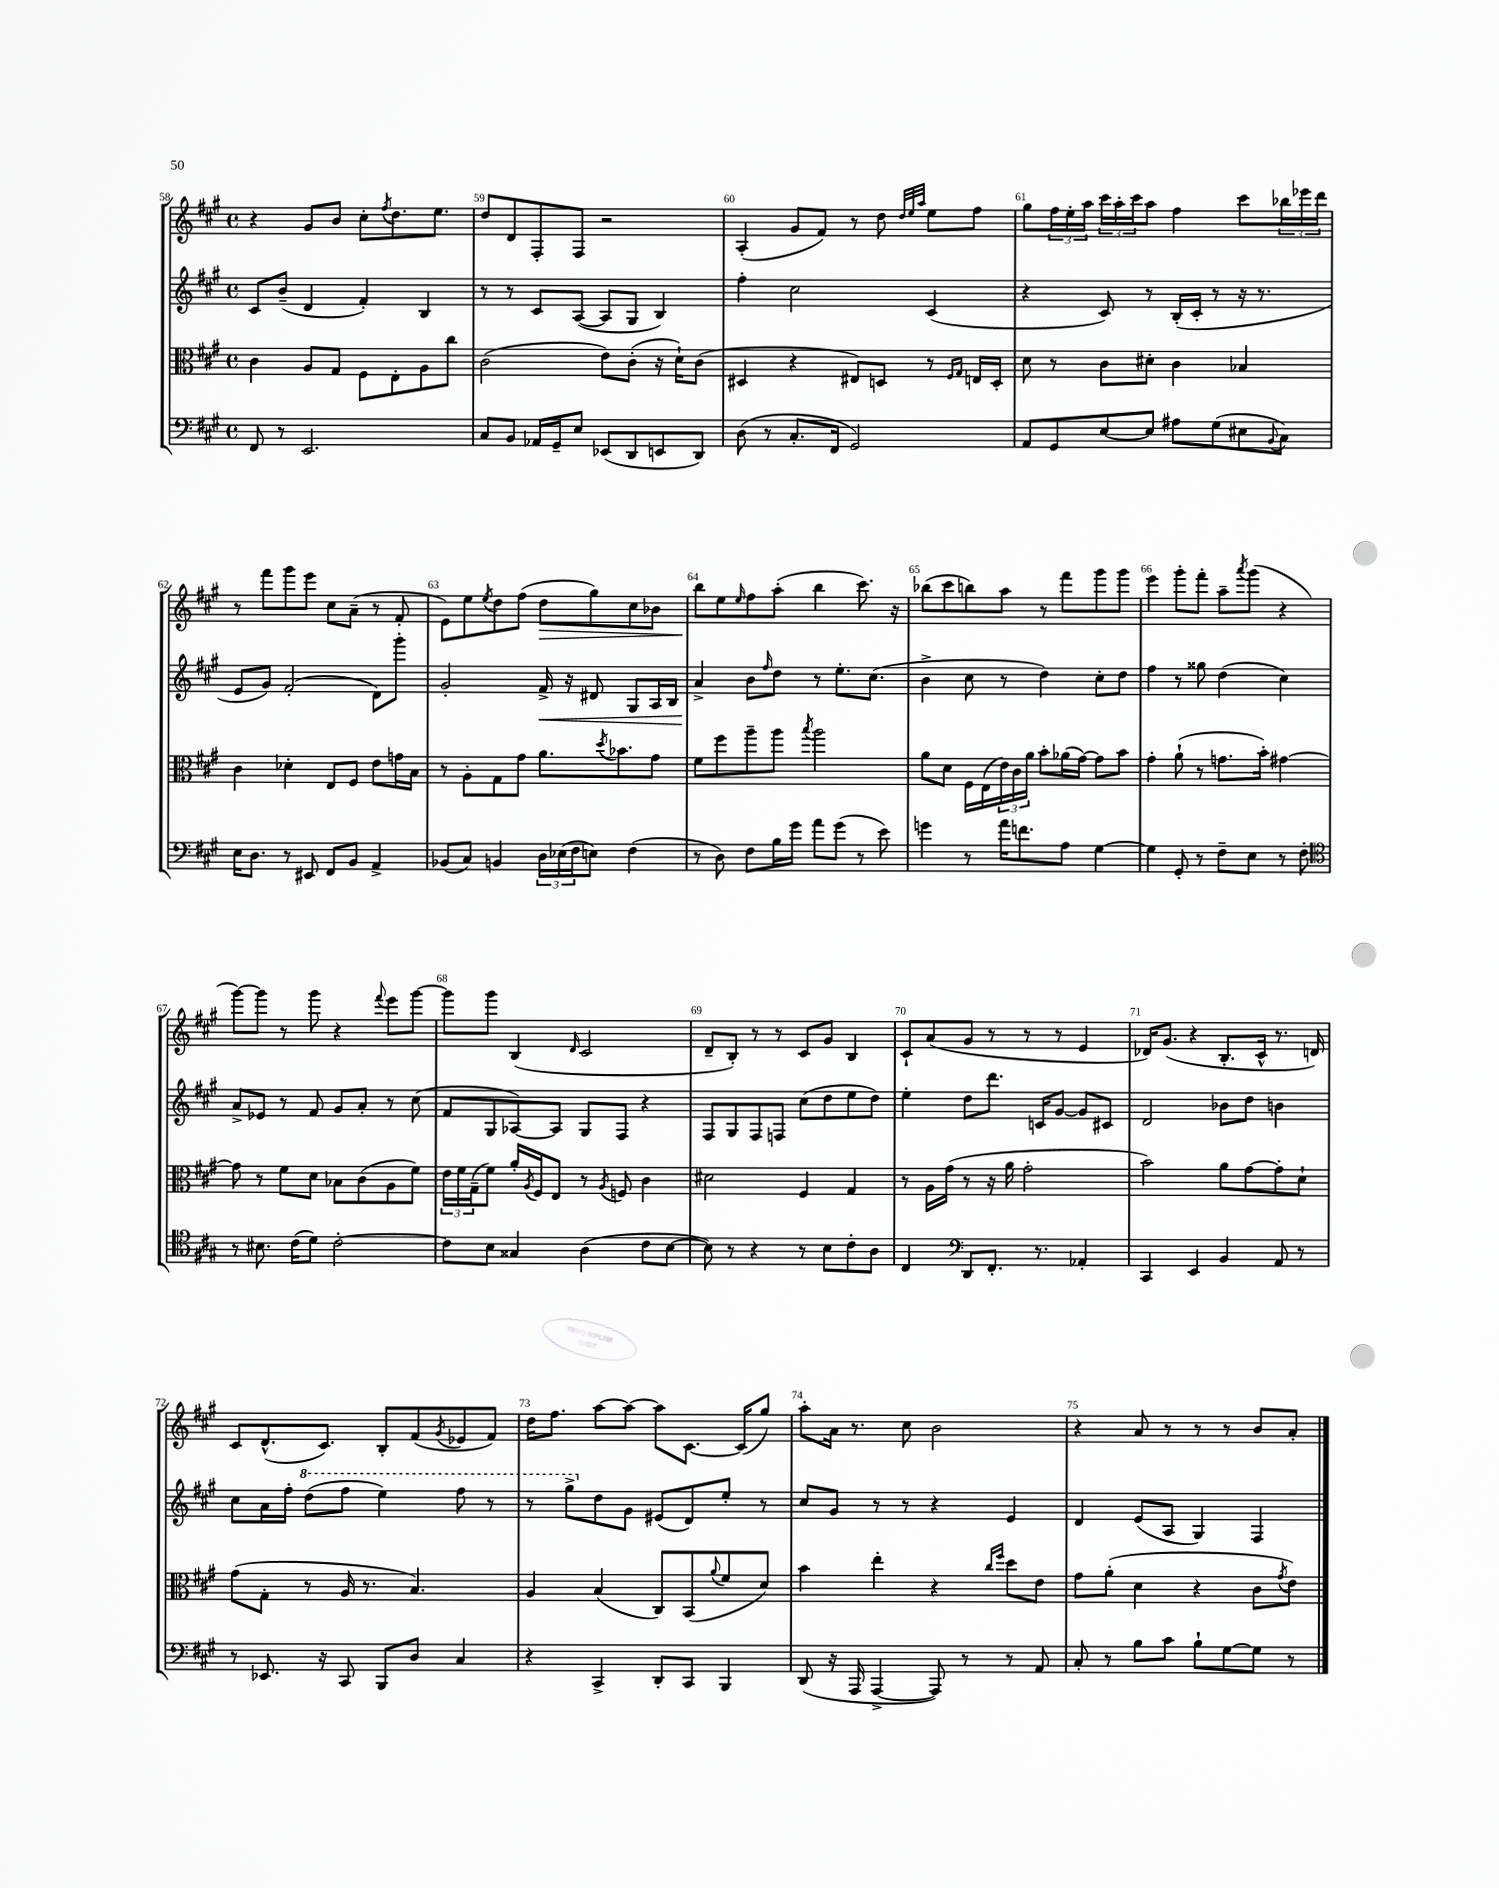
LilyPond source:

<<
\new StaffGroup <<
\new Staff = "s0" {
    \clef treble \key a \major \defaultTimeSignature \time 4/4
    r4 gis'8 b'8 cis''8-. \acciaccatura { fis''8 } d''8. e''8. |
    d''8 d'8 fis8-. fis8 r2 |
    a4-.( gis'8 fis'8) r8 d''8 \grace { d''32 e''32 a''32 } e''8 fis''8 |
    gis''8 \tuplet 3/2 { fis''16 e''16-. a''16 } \tuplet 3/2 { cis'''16 a''16-. cis'''16 } a''8 fis''4 cis'''8 \tuplet 3/2 { bes''16 ees'''16 d'''16 } |
    r8 fis'''8 gis'''8 e'''8 cis''8 a'8--( r8 fis'8-. |
    e'8) e''8 \acciaccatura { e''8 } d''8 fis''8( d''8\> gis''8) cis''8 bes'8 |
    b''8\! e''8 \grace { e''16 } fis''8 a''8-.( b''4 cis'''8.) r16 |
    bes''8( cis'''8 b''8) a''8 r8 fis'''8 gis'''8 gis'''8 |
    e'''4 gis'''8-. fis'''8-. a''8-- \acciaccatura { a'''8 } gis'''8( r4 |
    gis'''8~) gis'''8 r8 gis'''8 r4 \appoggiatura { fis'''8 } e'''8 gis'''8~ |
    gis'''8 gis'''8 b4( \grace { d'16 } cis'2 |
    d'8-- b8-.) r8 r8 cis'8 gis'8 b4 |
    cis'8-! a'8( gis'8 r8 r8 r8 e'4 |
    des'16) gis'8.( r4 b8.-. cis'16-^ r8. d'16) |
    cis'8 d'8.-^( cis'8.) b8-. fis'8( \acciaccatura { gis'8 } ees'8 fis'8) |
    d''16 fis''8. a''8~ a''8~ a''8 cis'8.~ cis'16( gis''8) |
    a''8-. a'16 r8. cis''8 b'2 |
    r4 a'8 r8 r8 r8 b'8 a'8-. \bar "|." |
}
\new Staff = "s1" {
    \clef treble \key a \major \defaultTimeSignature \time 4/4
    cis'8 b'8--( d'4 fis'4-.) b4 |
    r8 r8 cis'8 a8~( a8 gis8 b4) |
    fis''4-. cis''2 cis'4( |
    r4 cis'8) r8 b16-.( cis'16-. r8 r16 r8. |
    e'8 gis'8) fis'2-.( d'8) gis'''8-. |
    gis'2-. fis'16->\< r16 dis'8 gis8 a16 b16 |
    a'4->\! b'8 \grace { fis''16 } d''8 r8 e''8.-. cis''8.( |
    b'4-> cis''8 r8 d''4) cis''8-. d''8 |
    fis''4 r8 gisis''8 d''4( cis''4) |
    a'8-> ees'8 r8 fis'8 gis'8 a'8-. r8 cis''8( |
    fis'8 gis8 aes8~) aes8 gis8 fis8 r4 |
    fis8 gis8 fis8 f8 cis''8( d''8 e''8 d''8) |
    e''4-. d''8 d'''8. c'16 gis'8~ gis'8 cis'8 |
    d'2 bes'8 d''8 b'4 |
    cis''8 a'16 fis''16-. \ottava #1 d'''8( fis'''8 e'''4) fis'''8 r8 |
    r8 gis'''8-> \ottava #0 d''8 gis'8 eis'8( d'8) e''8-. r8 |
    cis''8 gis'8 r8 r8 r4 e'4 |
    d'4 e'8( a8 gis4) fis4 \bar "|." |
}
\new Staff = "s2" {
    \clef alto \key a \major \defaultTimeSignature \time 4/4
    cis'4 a8 gis8 fis8 e8-. a8 cis''8 |
    cis'2( e'8) cis'8-.( r16 d'16-!) cis'8( |
    dis4 r4 eis8) d8 r8 \grace { fis16 gis16 } e16 d16-. |
    d'8 r8 cis'8 dis'8-. cis'4 bes4 |
    cis'4 des'4-. e8 fis8 e'8 g'16 b16 |
    r8 a8-. gis8 gis'8 a'8. \acciaccatura { d''8 } bes'8. gis'8 |
    fis'8 fis''8 a''8-- a''8 \acciaccatura { b''8 } a''2 |
    a'8 d'8 fis16 e16( \tuplet 3/2 { e'16) cis'16 a'16 } b'8-. aes'16( gis'16~) gis'8 b'8 |
    gis'4-. a'8-!( r8 g'8. b'16-.) gis'4~ |
    gis'8 r8 fis'8 d'8 bes8 cis'8( a8 fis'8) |
    \tuplet 3/2 { e'16 fis'16 gis16--( } fis'8) a'16-. \acciaccatura { a8 } fis16 e8 r8 \acciaccatura { a8 } f8 cis'4 |
    dis'2 fis4 gis4 |
    r8 a16 gis'16( r8 r16 a'16 gis'2-. |
    b'2) a'8 gis'8~ gis'8-. d'8-! |
    gis'8( gis8-. r8 a16 r8. b4.) |
    a4 b4( cis8) b,8( \appoggiatura { a'8 } fis'8 d'8) |
    b'4 e''4-. r4 \grace { cis''16 fis''16 } d''8 e'8 |
    gis'8 a'8-.( d'4 r4 cis'8 \acciaccatura { gis'8 } e'8) \bar "|." |
}
\new Staff = "s3" {
    \clef bass \key a \major \defaultTimeSignature \time 4/4
    fis,8 r8 e,2. |
    cis8 b,8 aes,16 gis,16-- e8 ees,8( d,8 e,8 d,8) |
    d8( r8 cis8.-. fis,16 gis,2) |
    a,8 gis,8 e8~ e8 ais8 gis8( eis8 \appoggiatura { b,8 } cis8) |
    e16 d8. r8 eis,8 fis,8 b,8 a,4-> |
    bes,8( cis8) b,4 \tuplet 3/2 { d16 ees16( fis16 } e8) fis4( |
    r8 d8) fis8 b16 gis'16 a'8 gis'8( r8 e'8) |
    g'4 r8 a'16 f'8. a8 gis4~ |
    gis4 gis,8-. r8 fis8-- e8 r8 fis8-. |
    \clef tenor r8 bis8. cis'16( d'8) cis'2~-. |
    cis'8 b8 gisis4 a4( cis'8 b8~ |
    b8) r8 r4 r8 b8 cis'8-. a8 |
    cis4 \clef bass d,8 fis,8.-. r8. aes,4-. |
    cis,4 e,4 b,4 a,8 r8 |
    r8 ees,8. r16 cis,8 b,,8 d8 cis4 |
    r4 cis,4-> d,8-. cis,8 b,,4 |
    d,8( r16 a,,16 a,,4~-> a,,8) r8 r8 a,8 |
    cis8-. r8 b8 cis'8 b8-! gis8~ gis8 r8 \bar "|." |
}
>>
>>
\layout { \context { \Score currentBarNumber = #58 \override BarNumber.break-visibility = ##(#f #t #t) barNumberVisibility = #all-bar-numbers-visible } }
